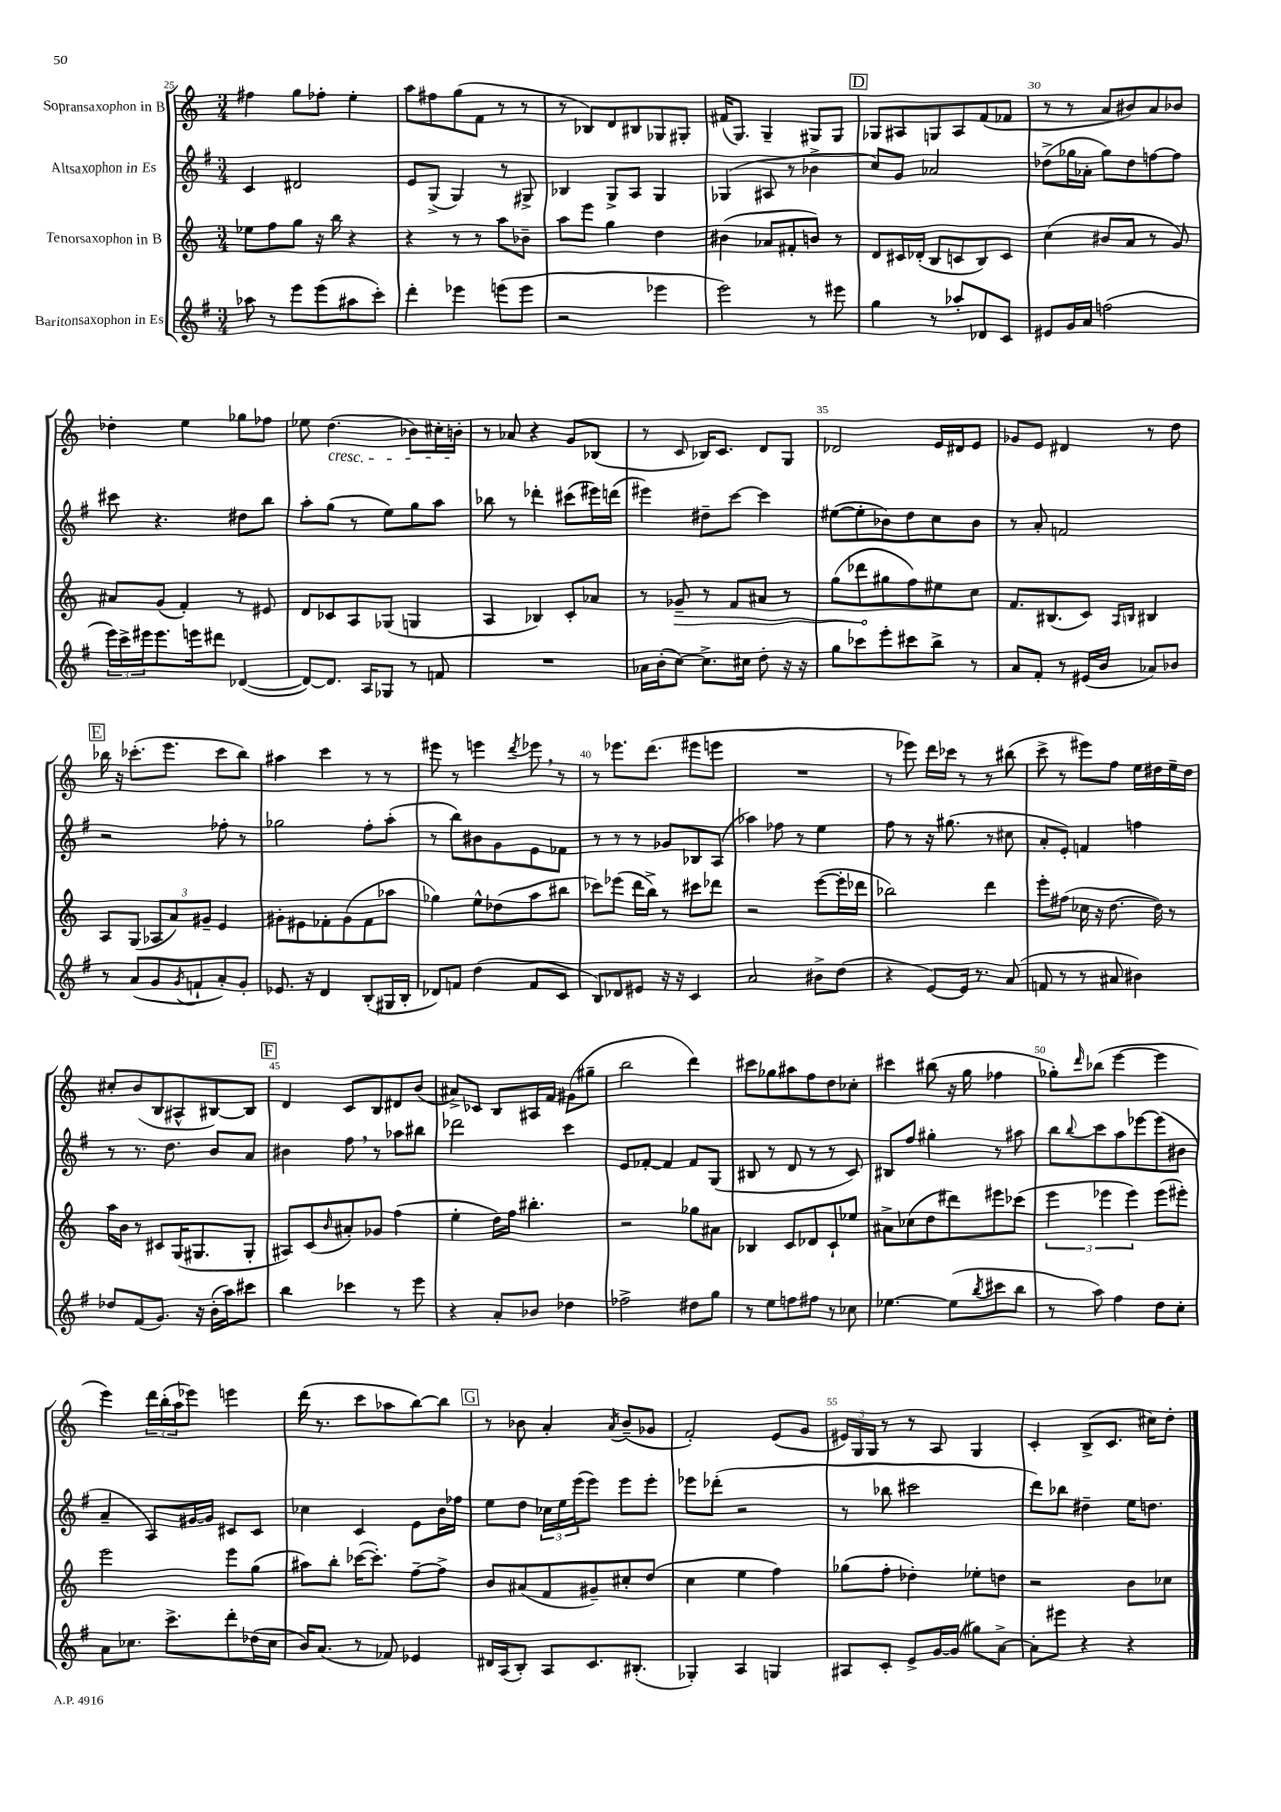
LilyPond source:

<<
\new StaffGroup <<
\new Staff = "s0" \with { instrumentName = "Sopransaxophon in B" } {
    \clef treble \key c \major \numericTimeSignature \time 3/4
    fis''4 g''8 fes''8-. e''4-. |
    a''8 fis''8 g''8( f'8 r8 r8 |
    r8 bes8) d'8 bis8 ges8 gis8-. |
    fis'16( g8.) g4-- gis8 gis8 |
    \mark \markup { \box "D" } ges8 ais8 g8 ais8 f'8( fes'8 |
    r8 r8 a'8 bis'8) a'8 bes'8 |
    des''4-. e''4 ges''8 fes''8 |
    ees''8 d''4.\cresc( bes'8) cis''16-. b'16-.\! |
    r8 aes'8 r4 g'8 bes8( |
    r8 c'8 bes16) c'8. d'8 g8 |
    des'2 e'16 dis'16 e'8 |
    ges'8 e'8 dis'4 r8 d''8 |
    \mark \markup { \box "E" } bes''16 r16 ces'''8.-.( e'''8. ces'''8 bes''8) |
    ais''4 c'''4 r8 r8 |
    eis'''8 r8 e'''4 \acciaccatura { d'''8 } ees'''8 \breathe r8 |
    r8 ees'''8. d'''8.( eis'''8 e'''8 |
    R2. |
    r8 ees'''8) d'''16 ces'''16 r8 r8 bis''8( |
    c'''8-> r8 eis'''8) f''8 e''16 dis''16 e''16-- dis''16 |
    cis''8-. b'8( b8 ais8-^ bis8~) bis8 |
    \mark \markup { \box "F" } d'4 c'8 b8 dis'8 b'8( |
    ais'8->) ces'8 b8 ais16 f'16 gis'8( gis''8-- |
    b''2 d'''4) |
    cis'''8 ges''8 ais''8 f''8 d''8 ces''8-. |
    cis'''4 bis''8( r16 g''16 fes''4 |
    ges''8-.) \grace { d'''16 } bes''8( e'''4~ e'''4 |
    e'''4) \tuplet 3/2 { d'''16 b''16-.( a''16 } ees'''8) e'''4 |
    d'''16( r8. c'''8 aes''8 b''8~) b''8 |
    \mark \markup { \box "G" } r8 bes'8 a'4-. \acciaccatura { a'8 } bes'8--( ges'8 |
    f'2-.) e'8( g'8 |
    \tuplet 3/2 { eis'16) g16 g16 } r8 r8 a8 g4 |
    c'4-. b8->( c'8. cis''16) d''8-. \bar "|." |
}
\new Staff = "s1" \with { instrumentName = "Altsaxophon in Es" } {
    \clef treble \key g \major \numericTimeSignature \time 3/4
    c'4 dis'2 |
    e'8 g8->( g4) r8 gis8-> |
    bes4 g8-> a8 g4 |
    ges4( ais8 r8 bes'4-> |
    \mark \markup { \box "D" } c''8) g'8 aes'2 |
    des''8->( ges''16 aes'16-. ges''8) des''8 f''8~ f''8 |
    cis'''8 r4. dis''8 b''8 |
    a''8-. g''8( r8 e''8) g''8 a''8 |
    bes''8 r8 des'''4-. cis'''8( eis'''16) d'''16( |
    eis'''4) dis''8-- c'''8~ c'''4 |
    eis''8~( eis''8-. bes'8) d''8 c''8 bes'8 |
    r8 a'8-. f'2 |
    \mark \markup { \box "E" } r2 fes''8-. r8 |
    ges''2 fis''8-. a''8-.( |
    r8 b''8) bis'8 g'8 e'8 fes'8 |
    r8 r8 r8 ges'8 bes8 a8( |
    aes''4) fes''8 r8 e''4 |
    fis''8 r8 r16 gis''8.( r8 cis''8 |
    a'8-. e'8-.) f'4 f''4 |
    r8 r8. d''8. b'8 a'8 |
    \mark \markup { \box "F" } bis'4 fis''8 \breathe r8 aes''8 bis''8 |
    des'''2 c'''4 |
    e'8 fes'8~-. fes'4 fes'8 g8( |
    bis8 r8 d'8 r8 r8 c'8) |
    bis8 fis''8 gis''4-. r8 ais''8 |
    b''8 \appoggiatura { b''8 } c'''8 a''8 ees'''8~ ees'''8( bis'8 |
    a'4-- a8) gis'16~ gis'16 cis'8 cis'8 |
    ces''4 c'4 e'8 b'16 fes''16 |
    \mark \markup { \box "G" } e''8 d''8 \tuplet 3/2 { ces''16 e''16 e'''16( } e'''8) e'''8 e'''8-. |
    ees'''8 des'''8-.( r2 |
    r8 bes''8 cis'''2 |
    d'''8) bes''8 dis''4-- e''16 d''8. \bar "|." |
}
\new Staff = "s2" \with { instrumentName = "Tenorsaxophon in B" } {
    \clef treble \key c \major \numericTimeSignature \time 3/4
    ees''8 f''8 g''8 r16 b''16 r4 |
    r4 r8 r8 a''8 bes'8-- |
    a''8 e'''8 g''4 d''4 |
    bis'4( aes'8 fis'8-. b'8) r8 |
    \mark \markup { \box "D" } d'8 cis'16 des'16-.( b8 c'8 b8) c'8 |
    c''4( bis'8 a'8 r8 g'8) |
    ais'8 g'8( f'4-.) r8 eis'8 |
    d'8 ces'8 a8 ges8( g4 |
    a4 bes4) c'8-. aes'8 |
    r8 \once \override Hairpin.circled-tip = ##t ges'8--\> r8 f'8 ais'8 r8 |
    g''8( des'''8\! gis''8 f''8) eis''8 c''8 |
    f'8. bis8.( c'8) \grace { a16 b16 } bis4 |
    \mark \markup { \box "E" } a8 g8( \tuplet 3/2 { aes8 a'8) gis'8-- } e'4 |
    gis'8-. eis'8 fes'8-. gis'8( fes'8 aes''8 |
    ges''4) e''8-^ des''8( a''8 bis''8 |
    ces'''8) ees'''8( d'''16 b''16->) r8 cis'''8 des'''8 |
    r2 e'''8~( e'''16-. des'''16 |
    bes''2) d'''4 |
    e'''8-. fis''8( ces''16 r16 d''8.~ d''16) r8 |
    a''16 b'16 r8 cis'8 g16( gis8. gis8-. |
    \mark \markup { \box "F" } ais8) c'8( \grace { b'16 } ais'8-.) ges'8 f''4( |
    e''4-. d''16) f''16 bis''4.-. |
    r2 ges''8 ais'8 |
    bes4 c'8 des'8 c'8-! ees''8 |
    ais'8-> ces''8( d''8 dis'''8) eis'''8 ces'''8( |
    \tuplet 3/2 { e'''4 ees'''4 ees'''4) } ees'''8( eis'''8-.) |
    e'''2 e'''8 g''8( |
    ais''8) b''8-. ces'''16~( ces'''8.-.) f''8~-- f''8-> |
    \mark \markup { \box "G" } b'8 ais'8( f'8 gis'8--) cis''8-. d''8( |
    c''4 e''4 f''4) |
    ges''8( f''8-. des''4-.) ees''8-. d''8 |
    r2 b'8 ces''8 \bar "|." |
}
\new Staff = "s3" \with { instrumentName = "Baritonsaxophon in Es" } {
    \clef treble \key g \major \numericTimeSignature \time 3/4
    aes''8 r8 e'''8 e'''8( ais''8 c'''8-.) |
    d'''4-. ees'''4 e'''8( e'''8 |
    r2 ees'''4 |
    e'''2) r8 eis'''8 |
    \mark \markup { \box "D" } g''4 r8 aes''8-. des'8 c'8 |
    eis'8 g'16 a'16 f''2( |
    \tuplet 3/2 { e'''16) c'''16-> eis'''16 } eis'''8. e'''16 dis'''8 des'4~( |
    des'8~) des'8. a16 ges8 r8 f'8 |
    R2. |
    aes'16 b'16-.( c''8~) c''8.-> cis''16 d''8-. r16 r16 |
    g''8 ces'''8 e'''8-. cis'''8 b''8-> r8 |
    a'8 fis'8-. r8 eis'16( b'16 aes'8) bes'8 |
    \mark \markup { \box "E" } r8 a'8( g'8 \acciaccatura { g'8 } f'8-! a'8-.) g'8-. |
    ees'8. r16 d'4 b8-.( gis16 b16-. |
    des'8) f'8 d''4( f'8 c'8 |
    b8) des'8 eis'8 r16 r16 c'4 |
    a'2 bis'8-> d''8( |
    r4 e'8~) e'16 r8. a'8( |
    f'8 r8 r8 ais'8 bis'4) |
    des''8 fis'8( g'8.) r16 b'16-.( a''16) cis'''8 |
    \mark \markup { \box "F" } b''4 ces'''4 r8 e'''8 |
    r4 a'8-. bes'8 des''4 |
    fes''2-> dis''8 g''8 |
    r8 e''8 f''8 fis''8 r8 ces''8 |
    ees''4.~ ees''8( \acciaccatura { b''8 } cis'''8 b''8 |
    r8 a''8) fis''4 d''8 c''8-. |
    a'8 ces''8. c'''8.-> d'''8-. des''16( ces''16 |
    b'16) a'8.( r8 fes'8) ees'4 |
    \mark \markup { \box "G" } dis'16 a16( b8-.) a8 c'8. bis8.-.( |
    ges4-.) a4 g4 |
    ais8 c'8-. e'8-> g'16~ g'16( gis''8) a'8~-> |
    a'8-. eis'''8 r4 r4 \bar "|." |
}
>>
>>
\layout { \context { \Score currentBarNumber = #25 \override BarNumber.break-visibility = ##(#f #t #t) barNumberVisibility = #(every-nth-bar-number-visible 5) } }
